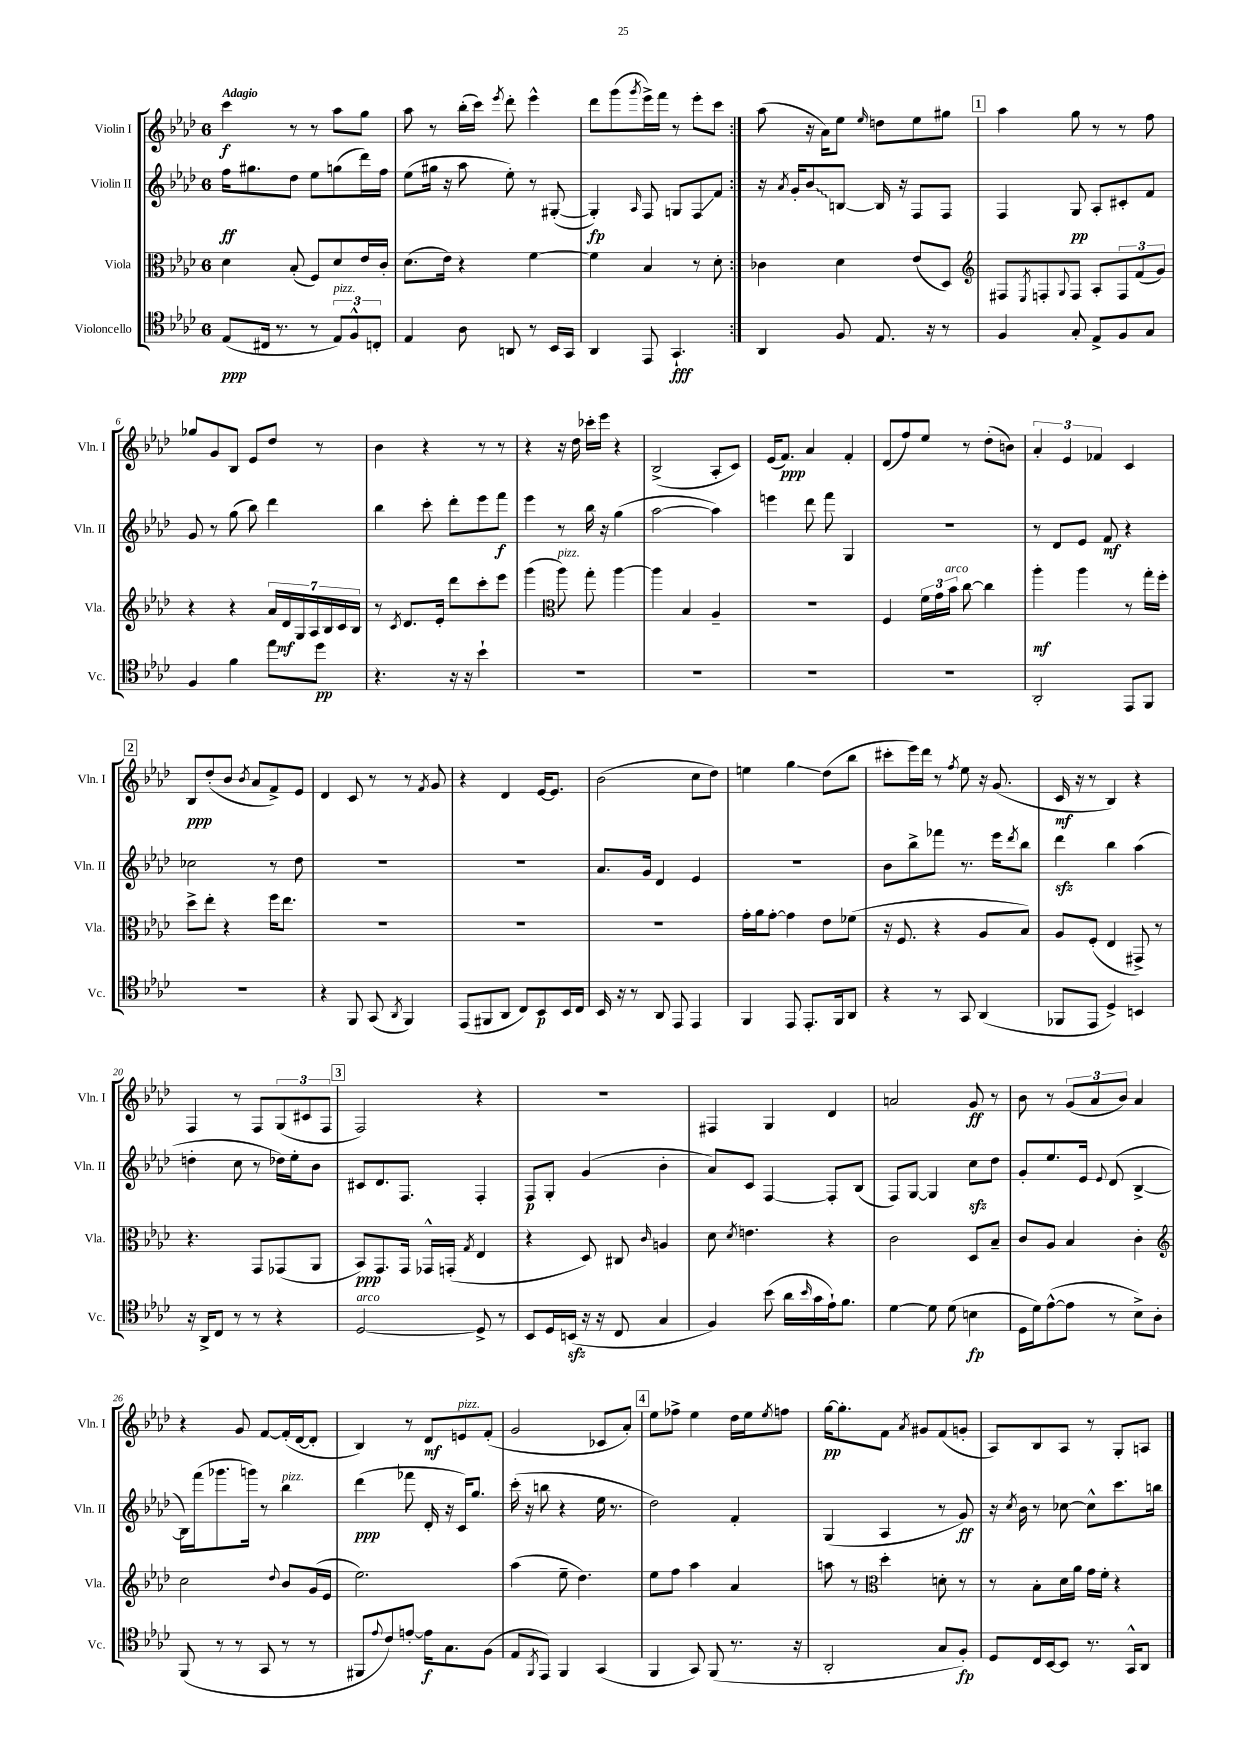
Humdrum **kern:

**kern	**kern	**kern	**kern
*staff4	*staff3	*staff2	*staff1
*clefC4	*clefC3	*clefG2	*clefG2
*k[b-e-a-d-]	*k[b-e-a-d-]	*k[b-e-a-d-]	*k[b-e-a-d-]
*M6/8	*M6/8	*M6/8	*M6/8
(8E-	4d-	16ff	4ccc
.	.	8.gg#	.
16C#	.	.	.
8.r	.	.	.
.	(8B-'	8dd-	8r
8r	8F)	8ee-	8r
12E-)	8d-	(8gg	8aa-
12F^^	.	.	.
.	16e-	16ddd-)	8gg
12C'	.	.	.
.	16c'	16ff	.
=	=	=	=
4E-	(8.d-	(8ee-	8aa-
.	.	16gg#	8r
.	16e-)	16r	.
8A-	4r	8aa-	(16bb-'
.	.	.	16ccc)
.	.	.	8qeee-
8AA	.	8ee-')	8ddd-'
8r	[4f	8r	4eee-^^
16BB-	.	([8G#'	.
16GG	.	.	.
=	=	=	=
4AA-	4f]	4G#'])	8ddd-
.	.	.	(8ggg
.	.	16qqA-	8qggg
8EE-	4B-	8F	16eee-^)
.	.	.	16fff
4.GG`	.	8G	8r
.	8r	8F	8eee-'
.	8d-'	8f	8ccc
=:|!	=:|!	=:|!	=:|!
4AA-	4c-	16r	(8aa-
.	.	8qa-	.
.	.	16g'	.
.	.	8b-	16r
.	.	.	16a-)
8F	4d-	[8B	8ee-
.	.	.	16qqee-
8.E-	.	16B]	8dd
.	.	16r	.
.	(8e-	8F	8ee-
16r	.	.	.
8r	8D-)	8F	8gg#
=	=	=	=
*	*clefG2	*	*
4F	8F#	4F	4aa-
.	8qE-	.	.
.	8F'	.	.
.	8qqG	.	.
8G'	8F	8G	8gg
8E-^	8A-'	8A-'	8r
8F	12F	8c#'	8r
.	(12f	.	.
8G	.	8f	8ff
.	12g)	.	.
=	=	=	=
4F	4r	8g	8gg-
.	.	8r	8g
4f	4r	(8gg	8B-
.	.	8bb-)	8e-
8ee-	28a-	4ddd-	8dd-
.	28d-	.	.
.	28G	.	.
.	28A-	.	.
8dd-	.	.	8r
.	28B-	.	.
.	28c	.	.
.	28B-	.	.
=	=	=	=
4.r	8r	4bb-	4b-
.	8qc	.	.
.	8.d-	.	.
.	.	8ccc'	4r
.	16e-'	.	.
16r	8ddd-	8ddd-'	.
16r	.	.	.
4b-`	8ccc'	8eee-	8r
.	8eee-	8fff	8r
=	=	=	=
2.r	(4ggg	4eee-	4r
*	*clefC3	*	*
.	8aa-)	8r	16r
.	.	.	16dd-
.	8gg'	16bb-	16ccc-'
.	.	16r	16eee-
.	[4aa-	(4gg	4r
=	=	=	=
2.r	4aa-]	[2aa-	(2B-^
.	4B-	.	.
.	4A-~	4aa-])	8A-'
.	.	.	8c)
=	=	=	=
2.r	2.r	4eee	(16e-
.	.	.	8.f)
.	.	8ddd-	4a-
.	.	8fff	.
.	.	4G	4f'
=	=	=	=
2.r	4F	2.r	(8d-
.	.	.	8ff)
.	24f	.	8ee-
.	24g	.	.
.	24b-	.	.
.	[8cc	.	8r
.	4cc]	.	(8dd-'
.	.	.	8b)
=	=	=	=
2AA-'	4aa-'	8r	6a-'
.	.	8d-	.
.	.	.	6e-
.	4aa-	8e-	.
.	.	.	6f-
.	.	8f	.
8EE-	8r	4r	4c
8FF	16gg'	.	.
.	16ff'	.	.
=	=	=	=
2.r	8dd-^	2cc-	8B-
.	8ee-'	.	(8dd-'
.	4r	.	8b-
.	.	.	8qb-
.	.	.	8a-
.	16ff	8r	8f^)
.	8.ee-	.	.
.	.	8dd-	8e-
=	=	=	=
4r	2.r	2.r	4d-
8FF	.	.	8c
(8GG	.	.	8r
8qAA-	.	.	.
4FF)	.	.	8r
.	.	.	8qf
.	.	.	8g
=	=	=	=
(8EE-	2.r	2.r	4r
8FF#	.	.	.
8AA-	.	.	4d-
8C)	.	.	.
8BB-	.	.	[16e-
.	.	.	8.e-]
16BB-	.	.	.
16C	.	.	.
=	=	=	=
16BB-	2.r	8.a-	(2b-
16r	.	.	.
8r	.	.	.
.	.	16g	.
8AA-	.	4d-	.
8EE-	.	.	.
4EE-	.	4e-	8cc
.	.	.	8dd-)
=	=	=	=
4FF	16g'	2.r	4ee
.	16a-	.	.
.	[8g'	.	.
8EE-	4g]	.	4gg
8.EE-'	.	.	.
.	8e-	.	(8dd-
16FF	.	.	.
8AA-	(8f-	.	8bb-
=	=	=	=
4r	16r	8b-	8ccc#'
.	8.F	.	.
.	.	8bb-^	16eee-)
.	.	.	16ddd-
8r	4r	8fff-	8r
.	.	.	8qff
8GG	.	8.r	8ee-
(4AA-	8A-	.	16r
.	.	16eee-	(8.g
.	.	8qddd-	.
.	8B-)	8bb-	.
=	=	=	=
8FF-	8A-	4ddd-	16c
.	.	.	16r
8EE-	(8F'	.	8r
4D-^)	4E-	4bb-	4B-)
4BB	8GG#^)	(4aa-	4r
.	8r	.	.
=	=	=	=
16r	4.r	4dd'	4F
16AA-^	.	.	.
8C	.	.	.
8r	.	8cc	8r
8r	8GG	8r	8F
4r	(8GG-	16dd-)	(12G
.	.	16ee-'	.
.	.	.	12c#
.	8AA-	8b-	.
.	.	.	12F
=	=	=	=
[2D-	8BB-)	8c#	2F)
.	8.GG	8.d-	.
.	16GG	8.F	.
.	16GG-^^	.	.
.	(16GG'	.	.
.	8qG	.	.
8D-^]	4E-	4F'	4r
8r	.	.	.
=	=	=	=
8BB-	4r	8F	2.r
16D-	.	8G'	.
(16BB	.	.	.
16r	8D-)	(4g	.
16r	.	.	.
8C	8C#	.	.
.	16qqc	.	.
4G	4A	4b-'	.
=	=	=	=
4F)	8d-	8a-)	4F#
.	8qd-	.	.
.	4.e	8c	.
(8b-	.	[4F	4G
16a-	.	.	.
16qqb-	.	.	.
16g	.	.	.
16e-`)	4r	8F']	4d-
8.f	.	.	.
.	.	(8B-	.
=	=	=	=
[4d-	2c	8F)	2a
.	.	[8G	.
8d-]	.	4G]	.
(8d-	.	.	.
4B	8D-	8cc	8g
.	8B-~	8dd-	8r
=	=	=	=
16D-	8c	8g'	8b-
16d-)	.	.	.
([8e-^^	8A-	8.ee-	8r
8e-]	4B-	.	(12g
.	.	16e-	.
.	.	.	12a-
.	.	8qqe-	.
8r	.	(8d-	.
.	.	.	12b-)
8B-^)	4c'	[4B-^	4a-
8A-'	.	.	.
=	=	=	=
*	*clefG2	*	*
(8FF	2cc	16B-])	4r
.	.	(16fff	.
8r	.	8.ggg-	.
8r	.	.	8g
.	.	16ggg)	.
8GG	.	8r	[8f
.	8qqdd-	.	.
8r	8b-	4bb-	(16f']
.	.	.	[16d-
8r	(16g	.	8d-']
.	16e-	.	.
=	=	=	=
8FF#	2.ee-)	(4ddd-	4B-)
8qqe-	.	.	.
8c)	.	.	.
[8e'	.	8fff-	8r
16e]	.	16d-'	8d-
8.G	.	16r	.
.	.	16c)	8e
.	.	8.gg	.
(8F	.	.	(8f'
=	=	=	=
8E-	(4aa-	(16ccc'	2g
.	.	16r	.
8qFF	.	.	.
8EE-)	.	8bb	.
4FF	8ee-~	4r	.
.	4.dd-)	.	.
(4GG	.	16ee-	8c-
.	.	8.r	.
.	.	.	8a-')
=	=	=	=
4FF	8ee-	2dd-)	8ee-
.	8ff	.	8ff-^
8GG)	4aa-	.	4ee-
(8FF	.	.	.
8.r	4a-	4f'	16dd-
.	.	.	16ee-
.	.	.	8qee-
.	.	.	8ff
16r	.	.	.
=	=	=	=
2AA-'	8aa	(4G	[16gg
.	.	.	8.gg']
.	8r	.	.
*	*clefC3	*	*
.	4dd-'	4A-	8f
.	.	.	8qa-
.	.	.	8g#
8G	8d'	8r	(8f
8F')	8r	8g)	8g'
=	=	=	=
8D-	8r	16r	8A-)
.	.	8qcc	.
.	.	16b-	.
16C	8B-'	8r	8B-
[16BB-	.	.	.
8BB-]	16d-	[8cc-	8A-
.	16a-	.	.
8.r	16g	8cc-^^]	8r
.	16f'	.	.
.	4r	8.ccc	8G'
16GG^^	.	.	.
8AA-	.	.	8A
.	.	16bb	.
==	==	==	==
*-	*-	*-	*-
